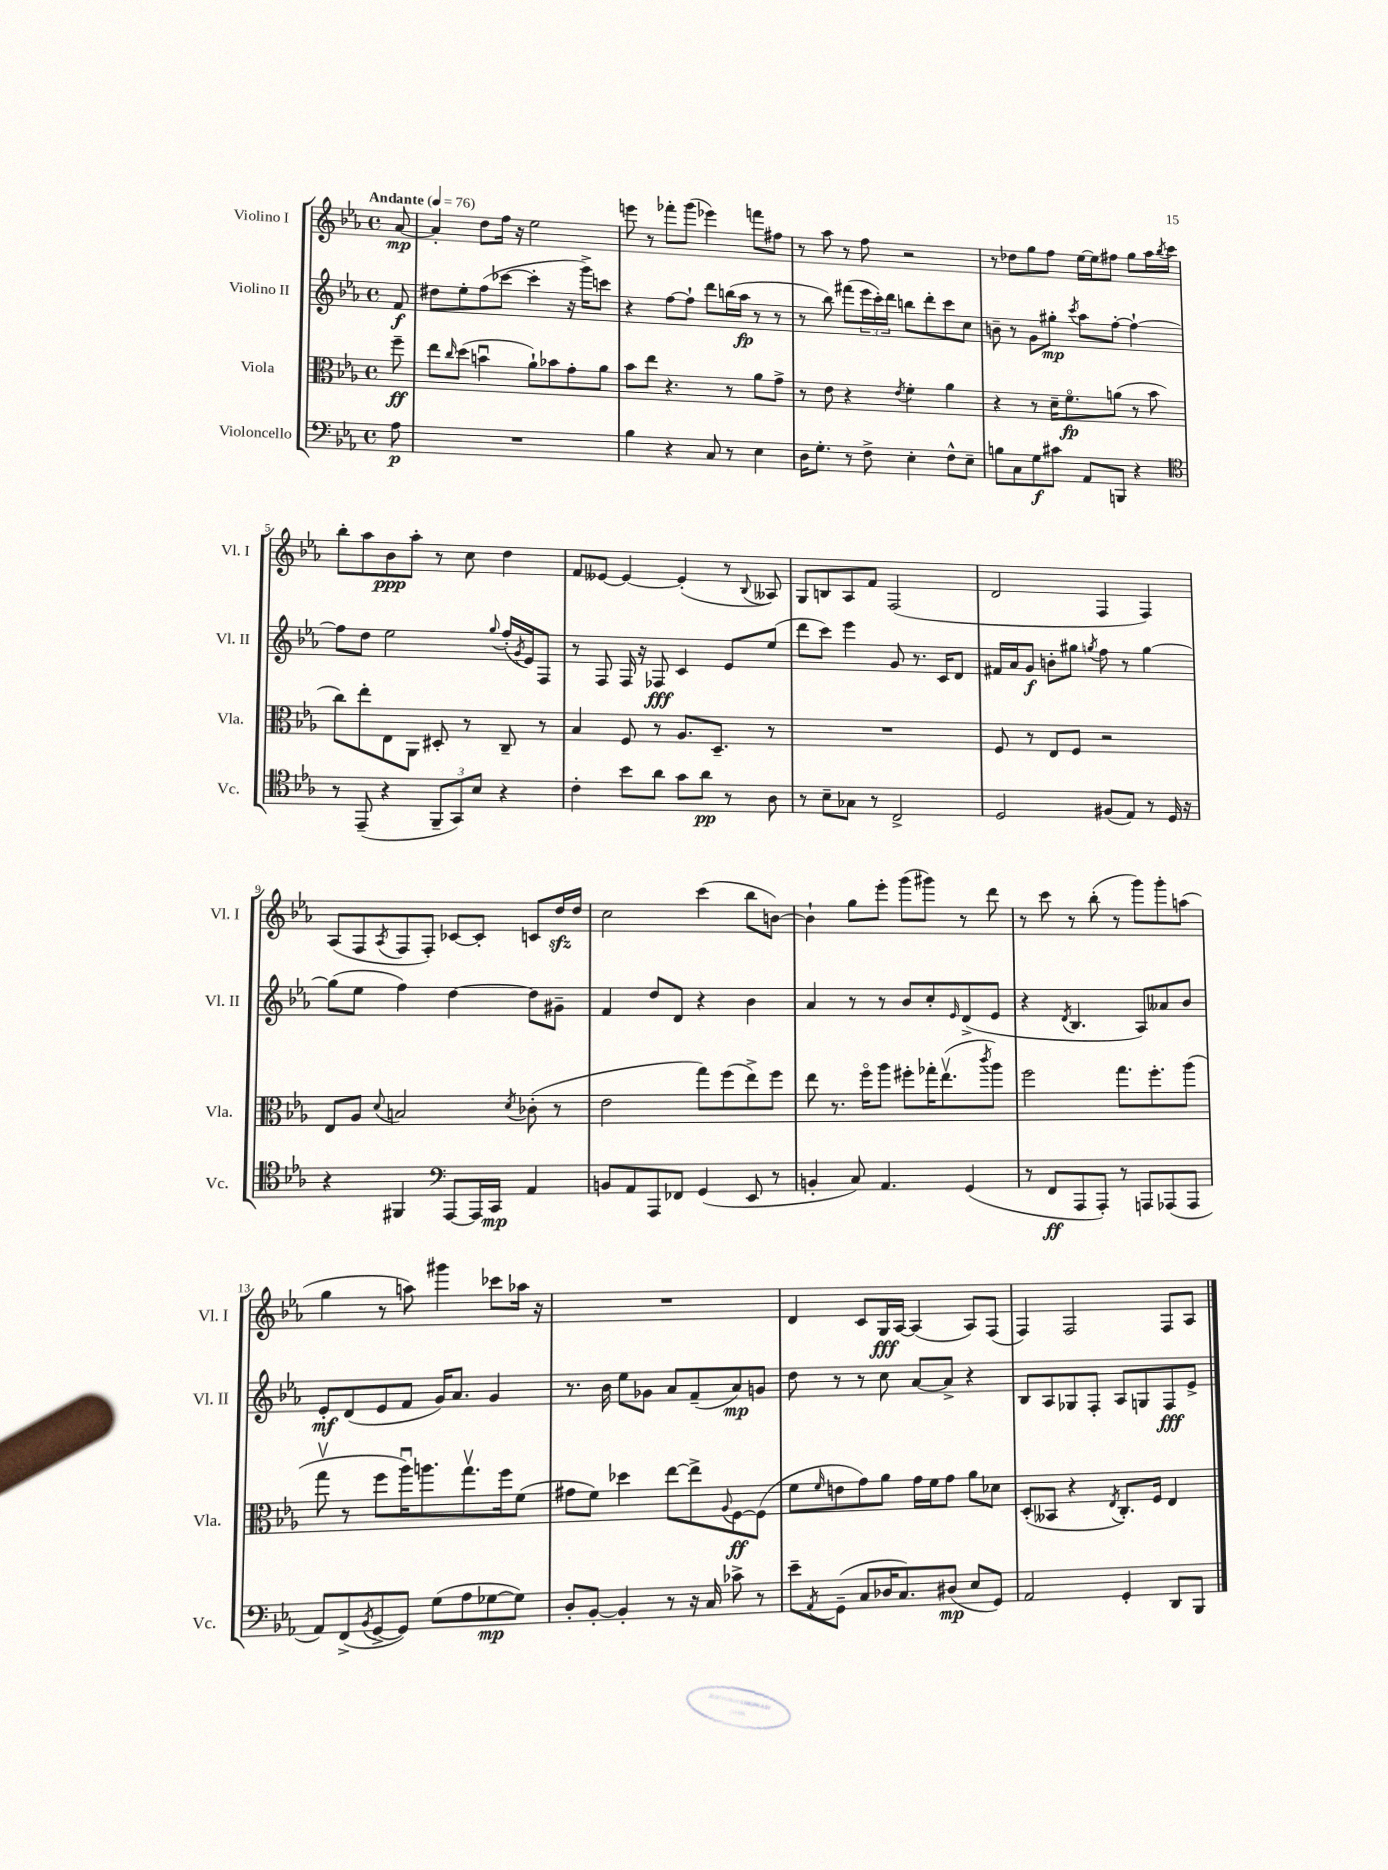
<<
\new StaffGroup <<
\new Staff = "s0" \with { instrumentName = "Violino I" shortInstrumentName = "Vl. I" } {
    \clef treble \key ees \major \defaultTimeSignature \time 4/4 \partial 8 \tempo "Andante" 4 = 76
    aes'8~\mp |
    aes'4-. d''8 f''16 r16 ees''2 |
    e'''8 r8 fes'''8-. g'''8( ees'''4) f'''8 fis''8 |
    r8 aes''8 r8 f''8 r2 |
    r8 des''8 g''8 f''8 ees''16~ ees''16 fis''8 g''8 aes''16 \acciaccatura { bes''8 } c'''16 |
    bes''8-. aes''8 bes'8\ppp aes''8-. r8 c''8 d''4 |
    f'8 eeses'8~ eeses'4~ eeses'4-.( r8 \appoggiatura { bes8 } aeses8) |
    g8 b8 aes8 f'8 f2( |
    d'2 f4 f4) |
    aes8( f8 \acciaccatura { aes8 } f8 f8-.) ces'8~ ces'8-. c'8 d''16\sfz d''16 |
    c''2 c'''4( bes''8 b'8~) |
    b'4-! g''8 ees'''8-. g'''8( gis'''8) r8 d'''8 |
    r8 c'''8 r8 bes''8-.( r8 g'''8) g'''8-. a''8( |
    g''4 r8 a''8) gis'''4 ces'''8 aes''16 r16 |
    R1 |
    d'4 c'8 g16\fff aes16~ aes4( aes8) f8( |
    f4) f2 f8 aes8 \bar "|." |
}
\new Staff = "s1" \with { instrumentName = "Violino II" shortInstrumentName = "Vl. II" } {
    \clef treble \key ees \major \defaultTimeSignature \time 4/4 \partial 8
    f'8\f |
    dis''8 ees''8-. f''8( ces'''8~ ces'''4-. r16 g'''16->) c'''8 |
    r4 f''8~ f''8-! d'''8 b''16( aes''16\fp r8 r8 |
    r8 bes''8) fis'''8( \tuplet 3/2 { ees'''16 c'''16-.) d'''16 } b''8 d'''8-. c'''8 c''8 |
    b'8-- r8 g'8 gis''8-.\mp \acciaccatura { c'''8 } aes''8 f''8~-. f''4~-! |
    f''8 d''8 ees''2 \appoggiatura { g''8 } f''16-.( \acciaccatura { g'8 } ees'16) f8 |
    r8 f8 f16 r16 fes8\fff c'4 ees'8 ees''8( |
    d'''8 c'''8) ees'''4 g'8 r8. c'16 d'8 |
    fis'16 aes'16 g'8\f b'8-. gis''8 \acciaccatura { g''8 } f''8 r8 g''4~ |
    g''8( ees''8 f''4) d''4~ d''8 gis'8-- |
    f'4 d''8 d'8 r4 bes'4 |
    aes'4 r8 r8 bes'8 c''8-. \grace { ees'16 } d'8->( ees'8 |
    r4 \acciaccatura { d'8 } bes4. aes8) aeses'8 bes'8 |
    ees'8-.\mf d'8( ees'8 f'8 g'16) aes'8. g'4 |
    r8. bes'16 ees''8 ges'8 aes'8 f'8--( aes'8\mp) g'8 |
    d''8 r8 r8 c''8 aes'8~ aes'8-> r4 |
    bes8 aes8 ges8 f8-. aes8 g8 f8\fff ees'8-> \bar "|." |
}
\new Staff = "s2" \with { instrumentName = "Viola" shortInstrumentName = "Vla." } {
    \clef alto \key ees \major \defaultTimeSignature \time 4/4 \partial 8
    f''8--\ff |
    ees''8 \grace { c''16 } d''8( b'4\downbow aes'8-!) bes'8 g'8-. aes'8 |
    bes'8 ees''8 r4. r8 aes'8 g'8-> |
    r8 ees'8 r4 \acciaccatura { ees'8 } f'4-. aes'4 |
    r4 r8 d'16-- f'8.\flageolet\fp a'8( r8 bes'8 |
    c''8) ees''8-. ees8 aes,8 dis8-. r8 c8-- r8 |
    bes4 f8 r8 aes8. d8.-- r8 |
    R1 |
    f8 r8 ees8 f8 r2 |
    ees8 aes8 \appoggiatura { d'8 } b2 \acciaccatura { d'8 } ces'8-.( r8 |
    ees'2 g''8) f''8( ees''8->) f''8 |
    ees''8 r8. f''16\flageolet aes''8 fis''8-. ges''16-. ees''8.\upbow( \acciaccatura { c'''8 } aes''8) |
    f''2 g''8. f''8.-. aes''8( |
    g''8\upbow r8 f''8 aes''16\downbow) a''8. g''8.\upbow f''16 f'8( |
    gis'8 f'8) des''4 ees''8~ ees''8-> \appoggiatura { aes8 } f8~\ff f8( |
    f'8 \grace { f'16 } e'8 g'8) aes'8 g'16 f'16 g'8 aes'8 des'8 |
    d8-.( beses,8 r4 \acciaccatura { ees8 } c8.-.) f16 ees4 \bar "|." |
}
\new Staff = "s3" \with { instrumentName = "Violoncello" shortInstrumentName = "Vc." } {
    \clef bass \key ees \major \defaultTimeSignature \time 4/4 \partial 8
    aes8\p |
    R1 |
    bes4 r4 c8 r8 ees4 |
    d16 g8.-. r8 f8-> ees4-. f8-^ ees8-- |
    b8 c8 g8\f cis'8 aes,8 b,,8 r4 |
    \clef tenor r8 ees,8--( r4 \tuplet 3/2 { f,8-- g,8) bes8 } r4 |
    c'4-. bes'8 aes'8 g'8 aes'8\pp r8 aes8 |
    r8 bes8-- ges8 r8 c2-> |
    d2 fis8( ees8) r8 d16 r16 |
    r4 fis,4 \clef bass aes,,8~ aes,,16 c,16\mp aes,4 |
    b,8 aes,8 aes,,8 fes,8 g,4( ees,8 r8 |
    b,4-. c8) aes,4. g,4( |
    r8 f,8\ff aes,,8 aes,,8-.) r8 a,,8 aes,,8( aes,,8 |
    aes,8) f,8->( \acciaccatura { bes,8 } g,8~-> g,8) g8( aes8 ges8~\mp ges8) |
    d8-. bes,8~-. bes,4-. r8 r16 c16 ces'8-> r8 |
    ees'8-- \acciaccatura { aes,8 } g,8--( c8 des16 c8.) dis8\mp( ees8 g,8) |
    aes,2 g,4-. d,8 bes,,8 \bar "|." |
}
>>
>>
